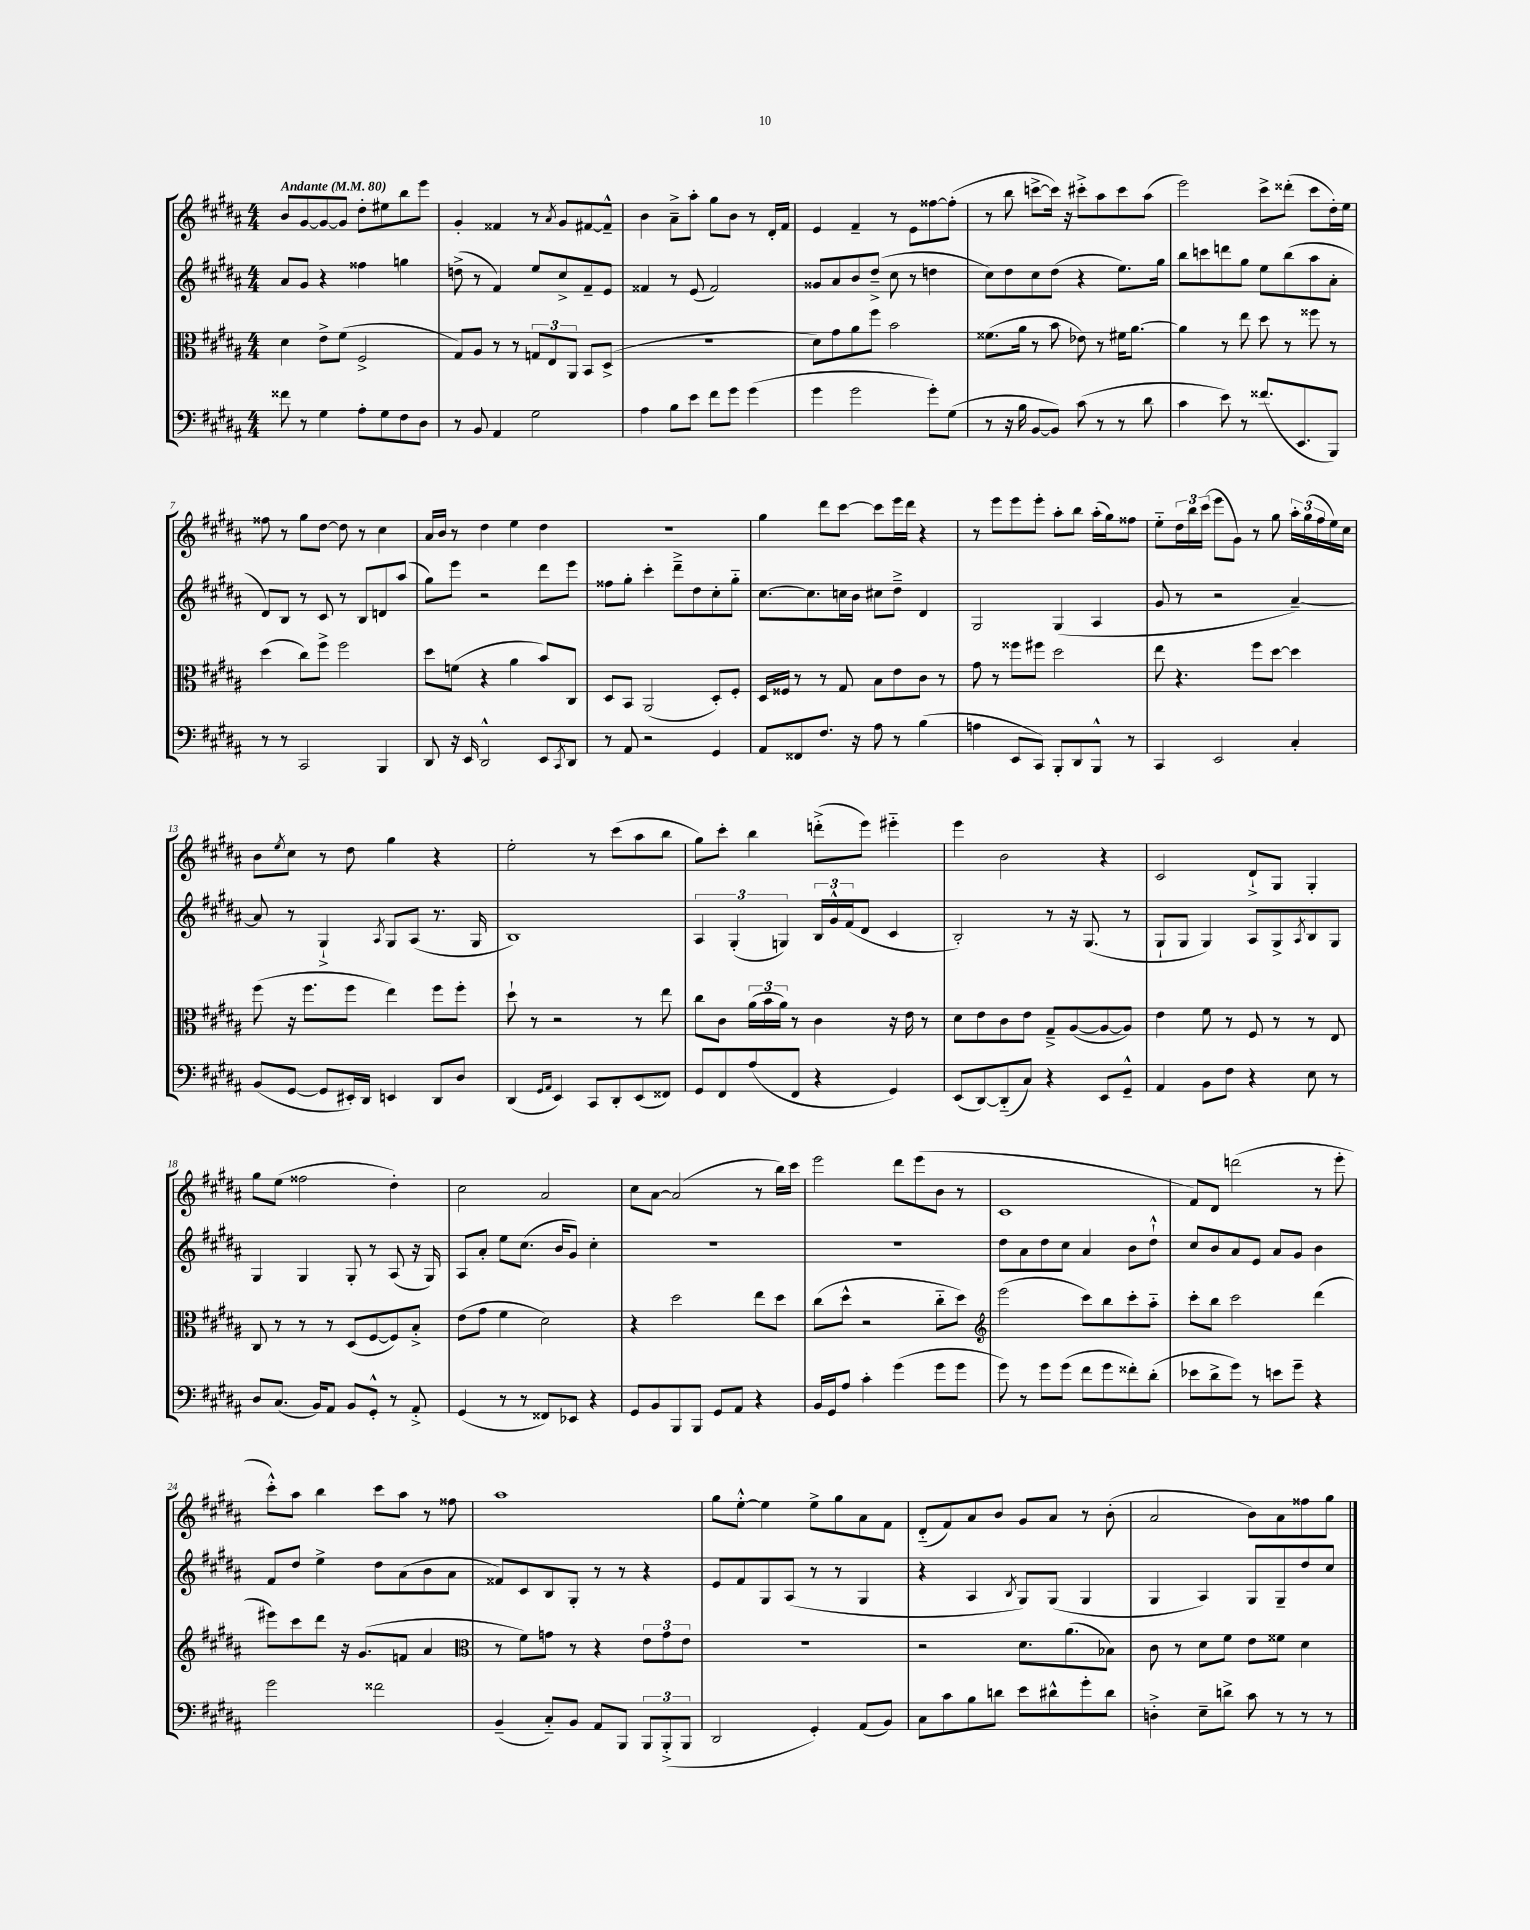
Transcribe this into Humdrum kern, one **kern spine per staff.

**kern	**kern	**kern	**kern
*staff4	*staff3	*staff2	*staff1
*clefF4	*clefC3	*clefG2	*clefG2
*k[f#c#g#d#a#]	*k[f#c#g#d#a#]	*k[f#c#g#d#a#]	*k[f#c#g#d#a#]
*M4/4	*M4/4	*M4/4	*M4/4
*MM80	*MM80	*MM80	*MM80
8f##\	4d#\	8a#/L	8b/L
8r	.	8g#/J	[8g#/
4G#\	8e^\L	4r	8g#/_
.	(8f#\J	.	8g#/]J
8A#'\L	2F#^/	4ff##\	8dd#'\L
8G#\	.	.	8ee#\
8F#\	.	4gg\	8bb\
8D#\J	.	.	8eee\J
=	=	=	=
8r	8G#/L)	(8dd^\	4g#'/
8BB/	8A#/J	8r	.
4AA#/	8r	4f#/)	4f##/
.	8r	.	.
2G#\	12G/L	8ee/L	8r
.	12E/	.	.
.	.	.	8qa#/
.	.	8cc#^/	8g#/L
.	12AA#/J	.	.
.	8BB/L	8f#~/	[8f#/
.	(8D#^/J	8e/J	8f#~^^/]J
=	=	=	=
4A#\	1r	4f##/	4b\
8B\L	.	8r	8a#~^\L
8e\J	.	(8e/	8aa#'\J
8f#\L	.	2f##/)	8gg#\L
8g#\J	.	.	8b\J
(4g#\	.	.	8r
.	.	.	16d#'/LL
.	.	.	16f#/JJ
=	=	=	=
4g#\	8d#\L)	8g##/L	4e/
.	8g#\	8a#/	.
2g#\	8a#\	8b/	4f#~/
.	8ff#\J	(8dd#~^/J	.
.	2b\	8cc#\	8r
.	.	8r	8e\L
8g#'\L)	.	4dd\	[8ff##\
(8G#\J	.	.	(8ff##'\]J
=	=	=	=
8r	(8.f##\L	8cc#\L)	8r
16r	.	8dd#\	8bb\
16B\	16a#\Jk	.	.
[8BB/L	8r	8cc#\	[8ccc^\L
8BB/]J)	8b\	(8dd#\J	16ccc\]Jk)
.	.	.	16r
(8c#\	8e-\)	4r	8ccc#'^\L
8r	8r	.	8aa#\
8r	16f#\LK	8.ee\L)	8ccc#\
.	[8.a#\J	.	.
8d#\	.	.	(8aa#\J
.	.	16gg#\Jk	.
=	=	=	=
4c#\	4a#\]	8bb\L	2eee\)
.	.	8ccc\	.
8e\)	8r	8ddd\	.
8r	8ee\	8gg#\J	.
(8.f##/L	8dd#\	8ee\L	8ccc#^\L
.	8r	(8bb\	(8ddd##'\J
8.EE/	.	.	.
.	8ff##\	8aa#\	8ccc#\L
8BBB/J)	8r	8a#'\J	16dd#'\L)
.	.	.	16ee\JJ
=	=	=	=
8r	(4dd#\	8d#/L)	8ff##\
8r	.	8B/J	8r
2CC#/	8cc#\L)	8r	8gg#\L
.	8ff#^\J	8c#/	[8dd#\J
.	2ff#\	8r	8dd#\]
.	.	8B/L	8r
4BBB/	.	8d/	4cc#\
.	.	(8aa#/J	.
=	=	=	=
8DD#/	8dd#\L	8gg#\L)	16a#/LL
.	.	.	16b/JJ
16r	(8f\J	8eee\J	8r
16EE/	.	.	.
2DD#^^/	4r	2r	4dd#\
.	4a#\	.	4ee\
8EE/L	8b/L)	8ddd#\L	4dd#\
8qCC#/	.	.	.
8DD#/J	8C#/J	8eee\J	.
=	=	=	=
8r	8D#/L	8ff##\L	1r
8AA#/	8BB/J	8gg#'\J	.
2r	(2AA#/	4ccc#'\	.
.	.	8ddd#~^\L	.
.	.	8dd#\	.
4GG#/	8D#'/L)	8cc#'\	.
.	8F#'/J	8gg#'~\J	.
=	=	=	=
8AA#/L	16D#/LL	[8.cc#\L	4gg#\
.	16F##/JJ	.	.
8FF##/	8r	.	.
.	.	8.cc#\]	.
8.F#/J	8r	.	8ddd#\L
.	8G#/	16cc\L	[8ccc#\J
16r	.	16b\JJ	.
8A#\	8B\L	8cc#\L	8ccc#\]L
8r	8e\	8dd#~^\J	16eee\L
.	.	.	16ddd#\JJ
(4B\	8c#\J	4d#/	4r
.	8r	.	.
=	=	=	=
4A\	8g#\	2G#/	8r
.	8r	.	8eee\L
8EE/L	8ff##\L	.	8eee\
8CC#/J)	8ff#\J	.	8eee'\J
8BBB'/L	2dd#\	(4G#/	8aa#'\L
8DD#/	.	.	8bb\J
8BBB^^/J	.	4A#/	(16aa#'\LL
.	.	.	16gg#\J)
8r	.	.	8ff##\J
=	=	=	=
4CC#/	8ee\	8g#/	8ee'~\L
.	4.r	8r	24dd#\L
.	.	.	24bb\
.	.	.	(24ccc#\JJ
2EE/	.	2r	8eee\L
.	.	.	8g#\J)
.	8ff#\L	.	8r
.	[8dd#\J	.	8gg#\
4C#'/	4dd#\]	[4a#~/)	24aa#'\LL
.	.	.	(24gg#\
.	.	.	24ff#\
.	.	.	16ee\)
.	.	.	16cc#\JJ
=	=	=	=
(8BB/L	(8ff#\	8a#/]	8b\L
.	.	.	8qee/
[8GG#/J	16r	8r	8cc#\J
.	8.ff#\L	.	.
8GG#/]L	.	4G#`^/	8r
16EE#'/L)	8ff#\J	.	8dd#\
16DD#/JJ	.	.	.
.	.	8qA#/	.
4EE/	4ee\)	8G#/L	4gg#\
.	.	(8A#/J	.
8DD#/L	8ff#\L	8.r	4r
8D#/J	8ff#'\J	.	.
.	.	16G#/	.
=	=	=	=
(4DD#/	8dd#`\	1B)	2ee'\
.	8r	.	.
16qqGG#/LL	.	.	.
16qqAA#/JJ	.	.	.
4EE/)	2r	.	.
8CC#/L	.	.	8r
8DD#'/	.	.	(8ccc#\L
(8EE/	8r	.	8aa#\
8FF##/J)	8ee\	.	8bb\J
=	=	=	=
8GG#/L	8cc#\L	6A#/	8gg#\L)
8FF#/	8c#\J	.	8ccc#'\J
.	.	(6G#'/	.
(8A#/	(24a#\LL	.	4bb\
.	24b\	.	.
.	24a#\JJ)	6G/)	.
8FF#/J	8r	.	.
4r	4c#\	24B/LL	(8ddd'^\L
.	.	24g#^^/	.
.	.	(24f#/J	.
.	.	8d#/J	8eee\J)
4GG#/)	16r	4c#/	4eee#'~\
.	16e\	.	.
.	8r	.	.
=	=	=	=
(8EE/L	8d#\L	2B'/)	4eee\
[8DD#/)	8e\	.	.
(8DD#'~/]	8c#\	.	2b\
8C#/J)	8e\J	.	.
4r	8G#~^/L	8r	.
.	([8A#/	16r	.
.	.	(8.G#/	.
8EE/L	8A#/_	.	4r
8GG#~^^/J	8A#/]J)	8r	.
=	=	=	=
4AA#/	4e\	8G#`/L	2c#/
.	.	8G#/J	.
8BB\L	8f#\	4G#/)	.
8F#\J	8r	.	.
4r	8F#/	8A#/L	8d#`^/L
.	8r	8G#^/	8G#/J
.	.	8qA#/	.
8E\	8r	8B/	4G#'/
8r	8E/	8G#/J	.
=	=	=	=
8D#/L	8C#/	4G#/	8gg#\L
(8.C#/J	8r	.	(8ee\J
.	8r	4G#/	2ff##\
16BB/LK)	.	.	.
8AA#/J	8r	.	.
8BB/L	(8D#/L	8G#'/	.
8GG#'^^/J	[8F#/	8r	.
8r	8F#/])	(8A#/	4dd#'\)
8AA#'^/	8B'^/J	16r	.
.	.	16G#/)	.
=	=	=	=
(4GG#/	(8e\L	8A#/L	2cc#\
.	8g#\J	8a#'/J	.
8r	4f#\	8ee\L	.
8r	.	(8.cc#\J	.
8FF##/L)	2d#\)	.	2a#/
.	.	16b/LK	.
8EE-/J	.	8g#/J)	.
4r	.	4cc#'\	.
=	=	=	=
8GG#/L	4r	1r	8cc#\L
8BB/	.	.	[8a#\J
8BBB/	2dd#\	.	(2a#/]
8BBB/J	.	.	.
8GG#/L	.	.	.
8AA#/J	.	.	.
4r	8ee\L	.	8r
.	8dd#\J	.	16bb\LL)
.	.	.	16ccc#\JJ
=	=	=	=
16BB/LL	(8cc#\L	1r	2eee\
16GG#/J	.	.	.
8A#/J	8dd#^^\J	.	.
4c#'\	2r	.	.
(4g#\	.	.	8ddd#\L
.	.	.	(8eee\
8g#\L	8cc#'~\L	.	8b\J
8g#\J	8dd#\J)	.	8r
=	=	=	=
*	*clefG2	*	*
8g#\)	(2eee\	8dd#\L	1c#
8r	.	8a#\	.
8g#\L	.	8dd#\	.
(8g#\J	.	8cc#\J	.
8f#\L	8ccc#\L)	4a#/	.
8g#\	8bb\	.	.
8f##'\)	8ccc#'\	8b\L	.
(8d#'\J	8aa#'~\J	8dd#`^^\J	.
=	=	=	=
8e-\L	8ccc#'\L	8cc#/L	8f#/L)
8d#^\	8bb\J	8b/	8d#/J
8g#\J)	2ccc#\	8a#/	(2ddd\
8r	.	8e/J	.
8e\L	.	8a#/L	.
8g#~\J	.	8g#/J	.
4r	(4ddd#\	4b\	8r
.	.	.	8eee'\
=	=	=	=
2g#\	8eee#\L)	8f#/L	8ccc#'^^\L)
.	8ccc#\	8dd#/J	8aa#\J
.	8ddd#\J	4ee^\	4bb\
.	16r	.	.
.	(8.g#/L	.	.
2f##\	.	8dd#\L	8ccc#\L
.	8f/J	(8a#\	8aa#\J
.	4a#/	8b\	8r
.	.	8a#\J	8ff##\
=	=	=	=
*	*clefC3	*	*
(4BB~/	8r	8f##/L)	1aa#
.	8f#\L)	8c#/	.
8C#'~/L)	8g\J	8B/	.
8BB/J	8r	8G#'/J	.
8AA#/L	4r	8r	.
8BBB/J	.	8r	.
12BBB/L	12e\L	4r	.
(12BBB'^/	12g\	.	.
12BBB/J	12e\J	.	.
=	=	=	=
2DD#/	1r	8e/L	8gg#\L
.	.	8f#/	[8ee'^^\J
.	.	8G#/	4ee\]
.	.	(8A#/J	.
4GG#'/)	.	8r	8ee^\L
.	.	8r	8gg#\
(8AA#/L	.	4G#/	8a#\
8BB/J)	.	.	8f#\J
=	=	=	=
8C#\L	2r	4r	(8d#'~/L
8c#\	.	.	8f#/)
8B\	.	4A#/	8a#/
8d\J	.	.	8b/J
.	.	8qB/	.
8e\L	8.d#\L	8G#/L)	8g#/L
8d#^^\	.	(8G#/J	8a#/J
.	(8.a#\	.	.
8g#'\	.	4G#/	8r
8d#\J	8B-\J)	.	(8b'\
=	=	=	=
4D'^\	8c#\	4G#/	2a#/
.	8r	.	.
8E~\L	8d#\L	4A#/)	.
8d^\J	8f#\J	.	.
8c#\	8e\L	8G#/L	8b\L)
8r	8f##\J	8G#~/	8a#\
8r	4d#\	8dd#/	8ff##\
8r	.	8cc#/J	8gg#\J
==	==	==	==
*-	*-	*-	*-
